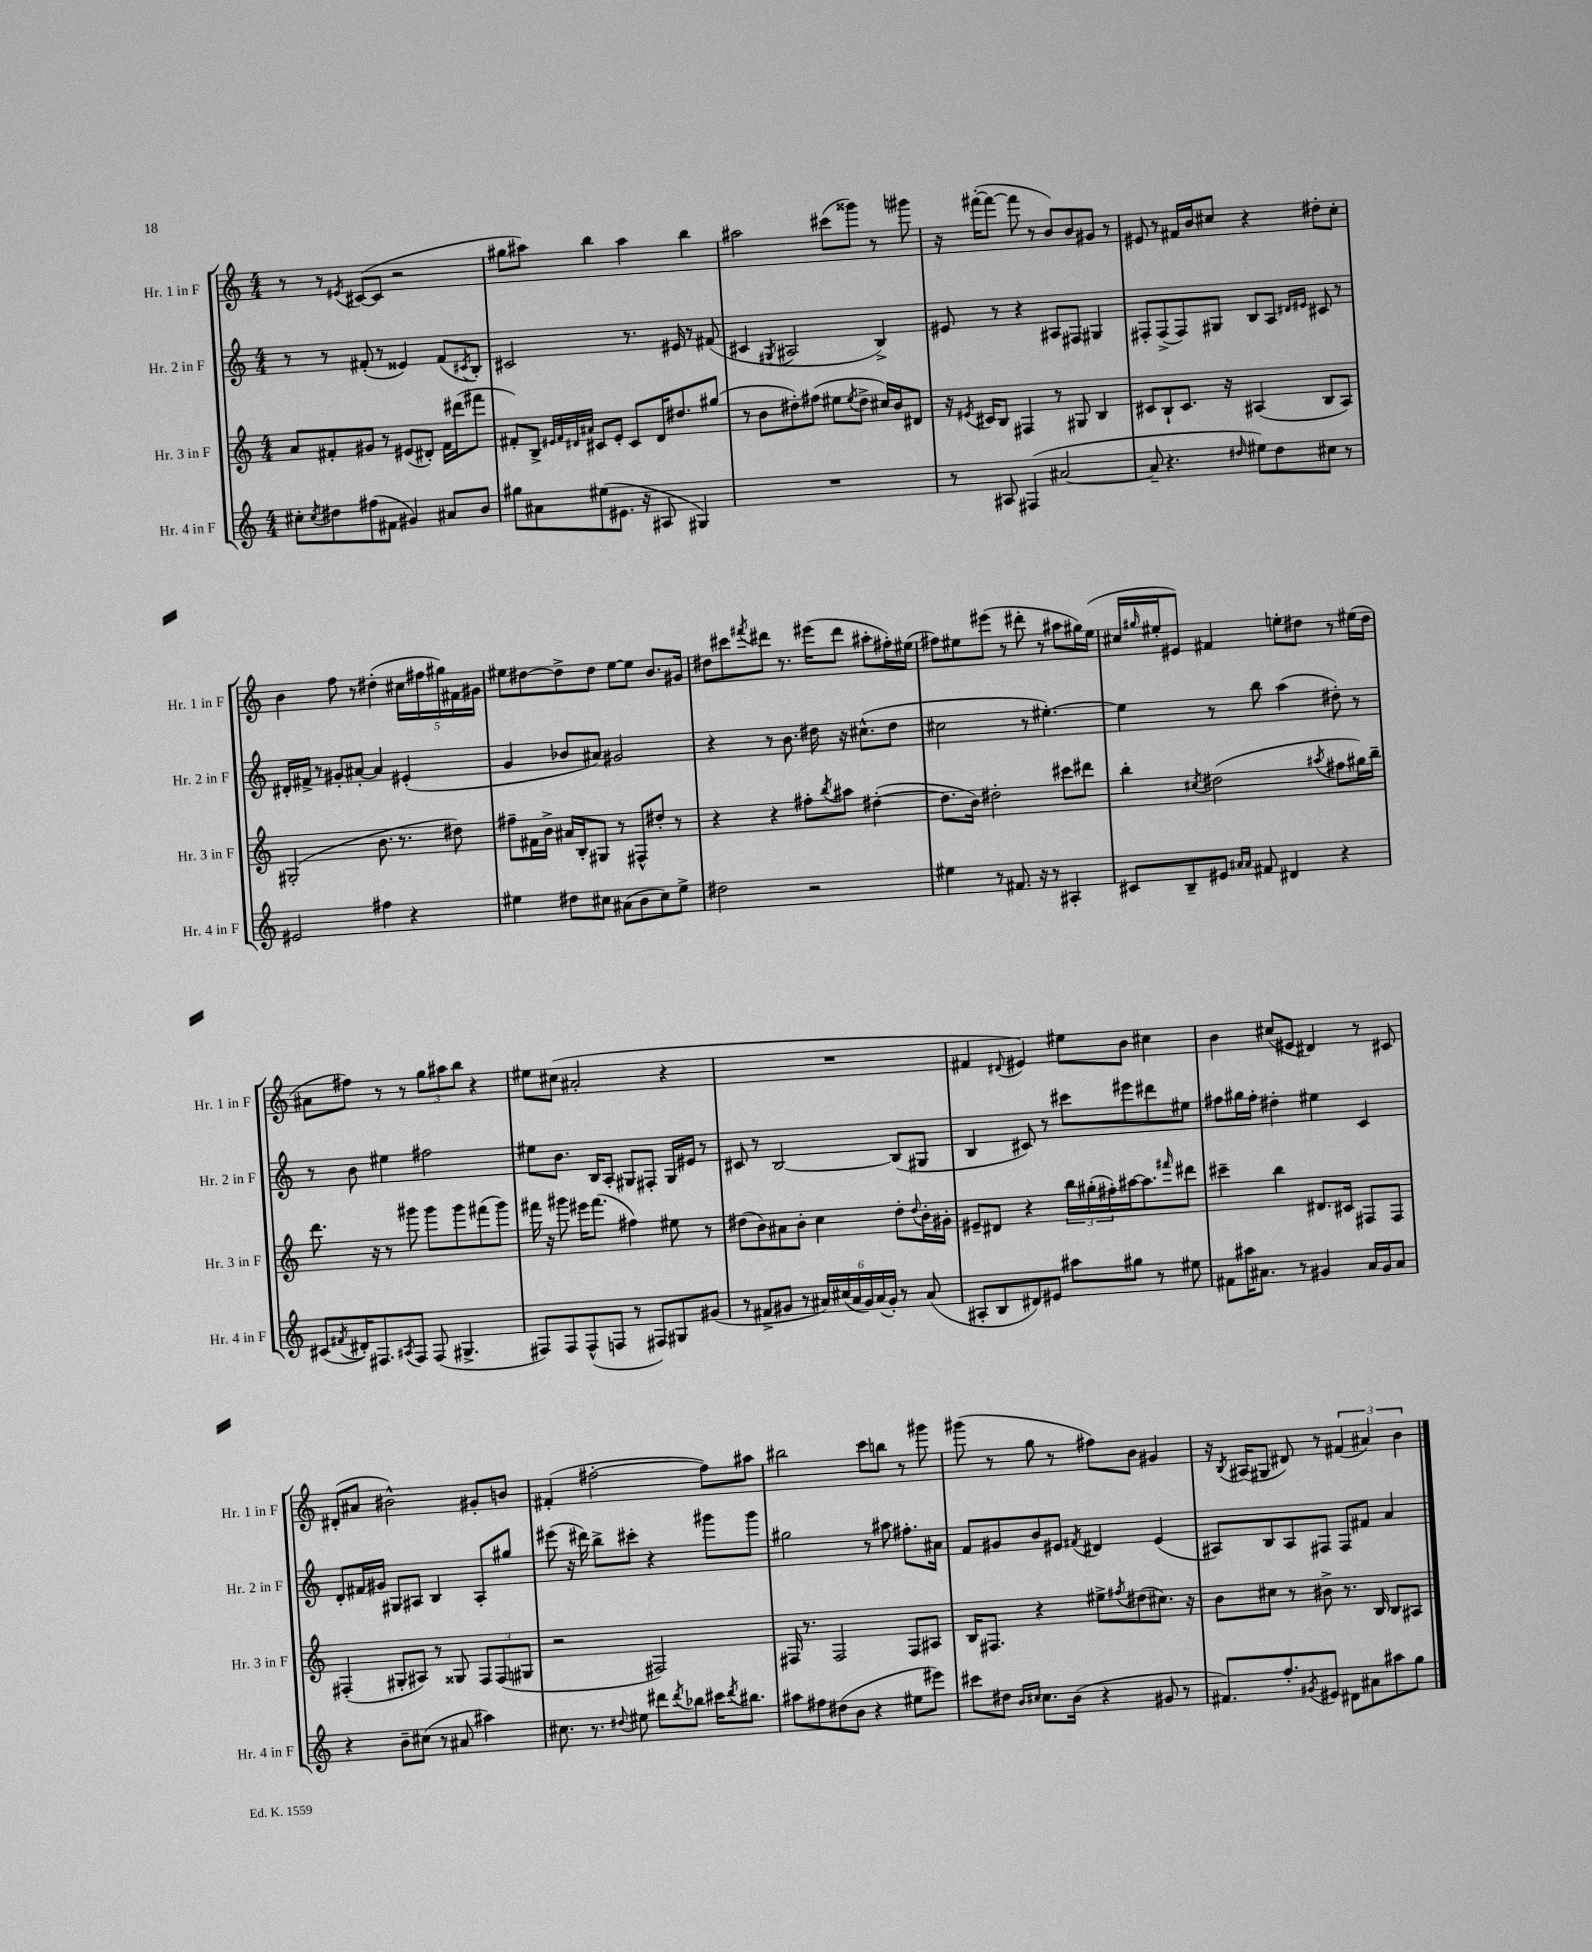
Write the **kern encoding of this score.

**kern	**kern	**kern	**kern
*staff4	*staff3	*staff2	*staff1
*clefG2	*clefG2	*clefG2	*clefG2
*k[]	*k[]	*k[]	*k[]
*M4/4	*M4/4	*M4/4	*M4/4
8cc#'	8a	8r	8r
8qcc#	.	.	.
8dd#	8f#'	8r	8r
.	.	.	8qe#
(8ff#	8g#	(8f#'	([8c#
8f#	8r	8r	8c#]
4g#)	(8e#	4e##)	2r
.	8d#')	.	.
8a#	16f#	(8f#	.
.	(16ddd#	.	.
.	.	8qc#	.
8b	8fff#	8B')	.
=	=	=	=
8gg#	8f#')	2c#	8gg#
8a#	8B^	.	8aa#)
.	32qqe#	.	.
.	32qqf#	.	.
.	32qqd#	.	.
.	32qqa#	.	.
(8ee#	8c#	.	4bb
8.e#	8e#'	.	.
.	8c#	8.r	4aa#
16r	.	.	.
8A#	16d#	.	.
.	8.dd#	16e#	.
4G#)	.	8r	4bb
.	(8gg#	(8f#	.
=	=	=	=
1r	8r	4c#	2aa#
.	8b	.	.
.	.	8qG#	.
.	8dd#')	2A#	.
.	(8ff#	.	.
.	8ee#	.	(8ccc#
.	8qee#	.	.
.	8dd#^	.	8ggg##)
.	16cc#)	4B^)	8r
.	16b	.	.
.	8d#	.	8ggg#
=	=	=	=
8r	16r	8e#	16r
.	8qe#	.	.
.	16c#	.	([16fff#'
8A#	8B	8r	8fff#_
(4F#	4F#	4r	8fff#]
.	.	.	8r
[2a#	8r	8A#	8b)
.	8G#	8F#	8b
.	4B	4G#	8g#
.	.	.	8r
=	=	=	=
8a#~]	8c#	8F#'	8e#
4.r	8B`	(8F#^	8r
.	8.c#	8F#)	16f#
.	.	.	16b
.	.	8G#	8cc#
.	16r	.	.
16qqdd#	.	.	.
8ee#)	(4A#	8B	4r
8dd#	.	8A	.
.	.	16qqd#	.
.	.	16qqe#	.
8cc#	8B	8c#	8dd#'
8r	8A#)	8r	8cc#'
=	=	=	=
2e#	(2G#'	16d#'	4b
.	.	16f#^	.
.	.	8r	.
.	.	8g#'	8ff
.	.	[8a#'	8r
4ff#	8.b	4a#]	(4dd#'
.	8.r	.	.
4r	.	(4e#'	20cc#
.	.	.	20ff#
.	.	.	20gg#)
.	8dd#)	.	.
.	.	.	20f#
.	.	.	20g#
=	=	=	=
4ee#	8ff#~	4g	8ee#
.	16f#	.	[8dd#
.	16b^	.	.
8dd#	16a#	8b-	8dd#^]
.	16B'	.	.
8cc#	8G#	8a#)	8dd#
(8a#	8r	2g#	[8ee#
8b	8F#^^	.	8ee#]
8cc#)	8dd#'	.	8.b
8ee#^	8r	.	.
.	.	.	16g#
=	=	=	=
2dd#	4r	4r	8dd#
.	.	.	8ccc#
.	.	.	8qfff#
.	4r	8r	8ddd#
.	.	8.b	8.r
2r	8ff#'	.	.
.	.	16dd#	(16eee#
.	8qbb	.	.
.	8aa#	16r	8ddd#
.	.	(8.cc#^^	.
.	([4dd#'	.	8aa#'
.	.	8dd#	16ff#')
.	.	.	(16ee#
=	=	=	=
4ee#	8.dd#]	2cc#	8ff#)
.	.	.	8ee#
.	16b)	.	.
8r	2dd#'	.	(8eee#
8.f#	.	.	8r
.	.	8r	8ddd#'
16r	.	.	.
8r	.	[4.ee#')	8r
4A#'	8ccc#	.	8aa#
.	8ddd#	.	16gg#)
.	.	.	(16ee#
=	=	=	=
8c#	4bb'	4ee#]	16cc#
.	.	.	16qqgg#
.	.	.	16ee#'
8B~	.	.	8e#)
.	8qcc#	.	.
8e#	(2dd#	8r	4f#
16qqa#	.	.	.
16qqa#	.	.	.
8f#	.	8bb	.
4d#	.	(4aa	8ee'
.	.	.	8dd#
.	8qaa#	.	.
4r	8ff#	8dd#')	8r
.	16gg#)	8r	(16ee#
.	16bb~	.	16dd#
=	=	=	=
(8c#	8.ddd	8r	8a#
8qf#	.	.	.
16d#')	.	8b	8ff#)
8.F#	16r	.	.
.	8r	4ee#	8r
8qA#	.	.	.
8F#	8ggg#	.	8r
(8F#	8ggg#	2ff#	12gg
.	.	.	12aa#
4.G#^	8ggg#	.	.
.	.	.	12bb
.	(8fff#	.	4r
.	8ggg#)	.	.
=	=	=	=
8F#)	16fff#	8ee#	8ee#
.	16r	.	.
8F#	8ggg#	8.b	(8cc#
(8F#^^	16eee#	.	2a#'
.	(8.fff#	16B	.
8F	.	8A'	.
8r	4ff#)	8G#	.
8F#)	.	8F#'	.
8G#	8ee#	16G#	4r
.	.	16e#	.
(8g#	8r	8r	.
=	=	=	=
8r	(8dd#	8c#	1r
8f#^	8b)	8r	.
8g#	8a#	[2B	.
8r	8b'	.	.
24a#)	4cc	.	.
(24cc#	.	.	.
24a#	.	.	.
24g#)	.	.	.
(24a#	.	.	.
24g#')	.	.	.
8r	8dd#'	(8B]	.
.	8qqdd#	.	.
(8a#	16b'	8G#	.
.	16g#'	.	.
=	=	=	=
8A#'	8e#~	4B	4f#
8B	8d#	.	.
.	.	.	8qqd#
8d#)	4r	8c#)	4e#)
8e#	.	8r	.
8aa#	24bb	8ccc#	8ee#
.	(24gg#'	.	.
.	24ff#')	.	.
8gg#	[16aa#	8eee#	8b
.	8.aa#]	.	.
8r	.	8ddd#	4cc#
.	16qqfff#	.	.
8ee#	8ddd#	8ee#	.
=	=	=	=
8f#	4ccc#~	8ff#	4b
16aa#	.	16gg#	.
8.a#	.	16ff#'	.
.	4bb	4dd#'	(8cc#
8r	.	.	8e#
4g#	8.d#	4ee#	4d#)
.	16c#	.	.
16a#	8F#	4c	8r
16g#	.	.	.
8a#	8F#	.	8c#
=	=	=	=
4r	(4F#'	8d'	(8d#'
.	.	16f#	8a#
.	.	16g#	.
8b~	8G#'	8G#	2b#^^)
(8cc#	8A#)	8A#	.
8r	8r	4B	.
8a#	8G##	.	.
4aa#)	12F#	8A#'	8g#'
.	(12F#	.	.
.	.	8gg#	8b
.	12G#	.	.
=	=	=	=
8.cc#	2r	(8eee#	(4f#'
.	.	16r	.
8.r	.	16ddd#)	.
.	.	8bb^	[2ff#'
8qqdd#	.	.	.
8ee#	.	8ccc#'	.
8ddd#	2F#)	4r	.
8qddd#	.	.	.
8bb-	.	.	.
16ccc#	.	8ggg#	8ff#])
8qddd#	.	.	.
8.bb#	.	.	.
.	.	8ggg#	8aa#
=	=	=	=
8aa#	16F#	2gg#	2bb#
.	8.r	.	.
8ff#	.	.	.
(8dd#	2F#	.	.
8b	.	.	.
4r	.	8r	8ccc
.	.	8aa#	8bb
8ee#	8F#	8.ff#'	8r
8eee#)	8A#	.	8ggg#
.	.	16a#	.
=	=	=	=
8ccc#	16B	8f	(8ggg#
.	8.F#	.	.
8dd#	.	8g#	8r
16qqb	.	.	.
16qqcc#	.	.	.
8.cc#	4r	8b	8gg
.	.	8e#	8r
(16b	.	.	.
.	.	8qf#	.
4r	8ee#^	4d#	8ff#)
.	8qff#	.	.
.	(8dd#	.	8b
8g#	8.cc#)	(4e#	4g#
8r	.	.	.
.	16r	.	.
=	=	=	=
8.f#)	8b	8A#)	16r
.	.	.	8qB
.	.	.	(16A#
.	8cc#	8B	8G#
8.ff'	.	.	.
.	8r	8A#	8d#)
8qg#	.	.	.
8e#	8b#^	8F#	8r
8d#	8.r	8F#	(6f#
8a#	.	8f#	.
.	.	.	6a#)
.	16B	.	.
8aa#	8B	4a	.
.	.	.	6b
8gg	8A#	.	.
==	==	==	==
*-	*-	*-	*-
